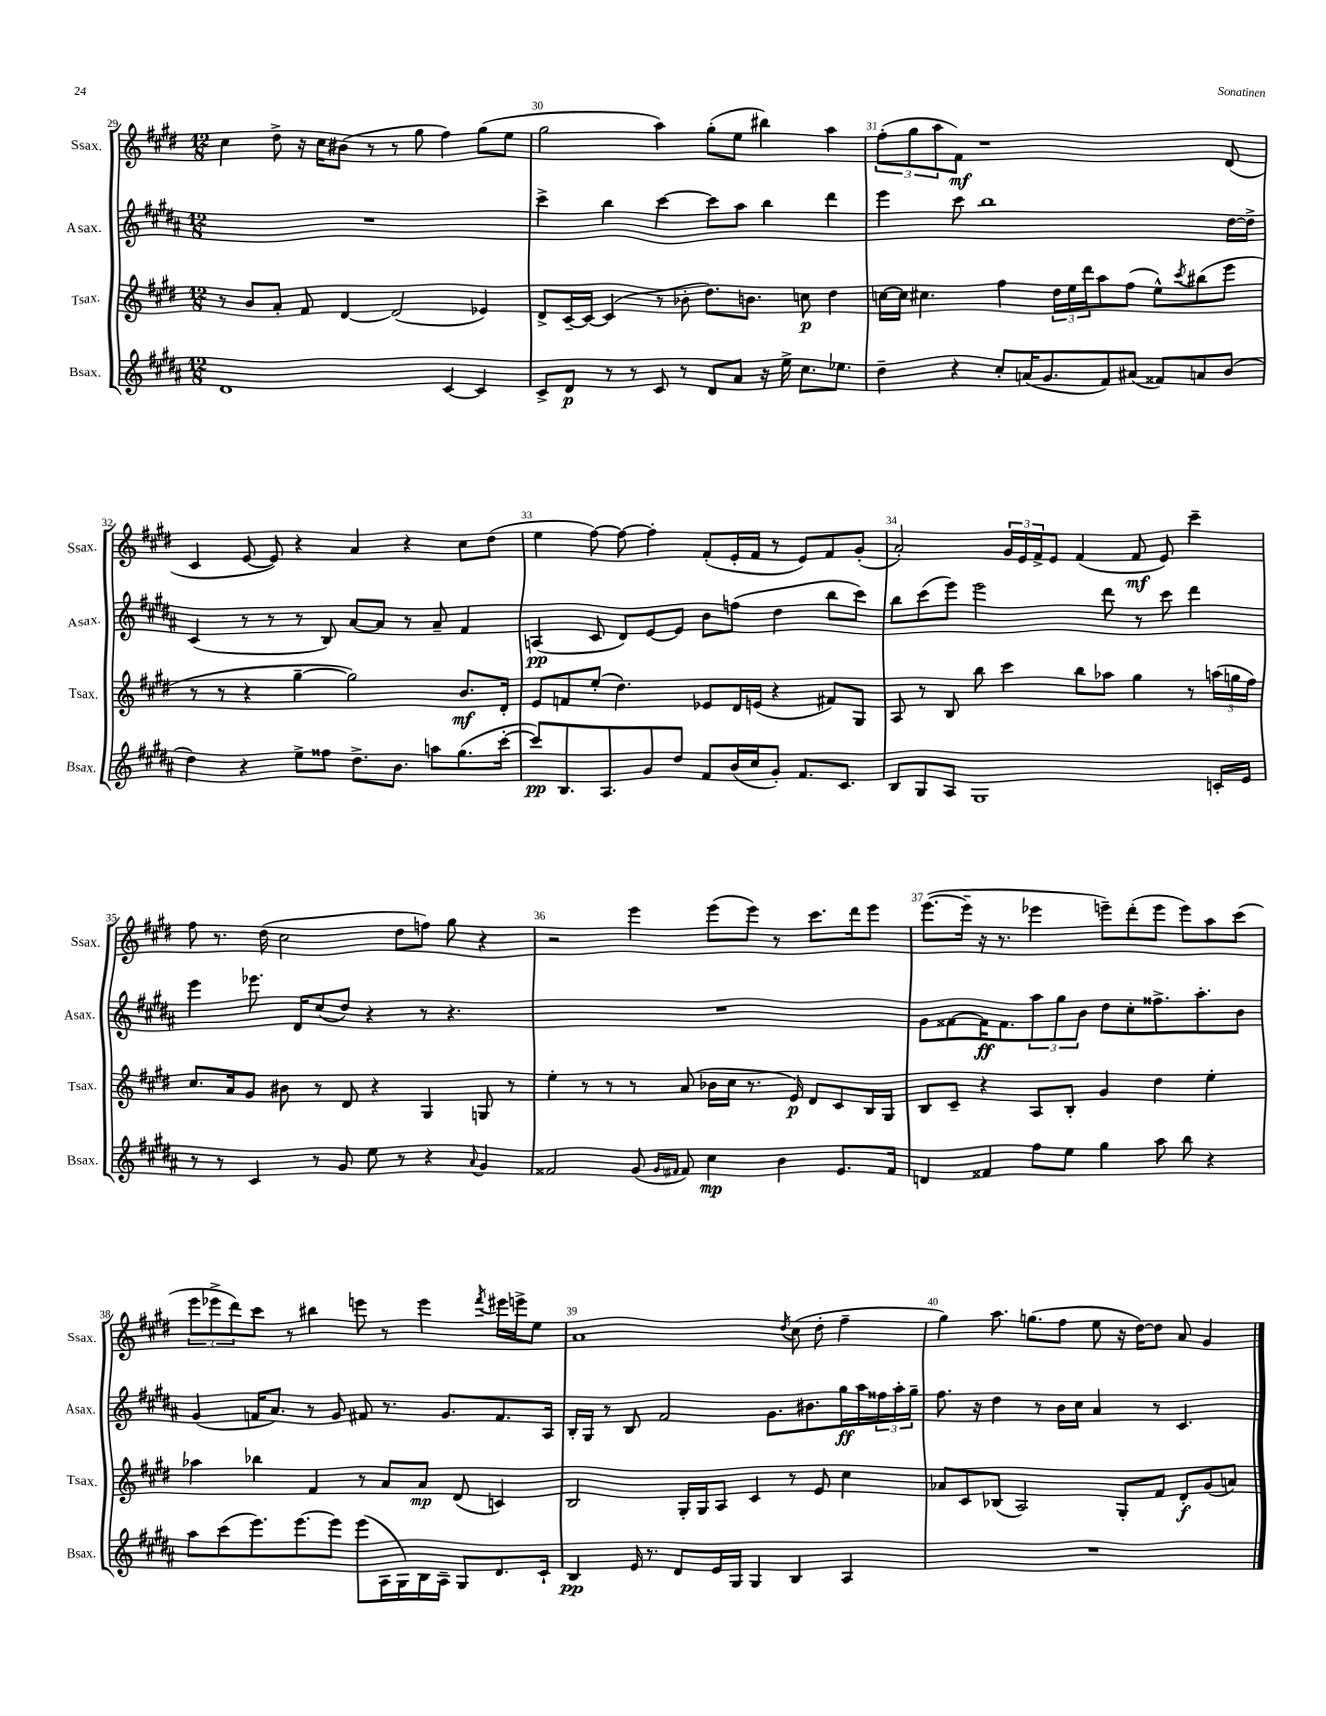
<<
\new StaffGroup <<
\new Staff = "s0" \with { instrumentName = "Ssax." shortInstrumentName = "Ssax." } {
    \clef treble \key e \major \numericTimeSignature \time 12/8
    cis''4 dis''8-> r16 cis''16 bis'8( r8 r8 gis''8 fis''4) gis''8( e''8 |
    gis''2 a''4) gis''8-.( e''8 bis''4) a''4 |
    \tuplet 3/2 { fis''8-.( gis''8 a''8 } fis'8\mf) r1 dis'8( |
    cis'4 e'8~ e'8) r4 a'4 r4 cis''8 dis''8( |
    e''4 fis''8~) fis''8~ fis''4-. fis'8-.( e'16-. fis'16 r8 e'8) fis'8 gis'8-.( |
    a'2-.) \tuplet 3/2 { gis'16 e'16 fis'16-> } e'8 fis'4( fis'8\mf e'8) cis'''4-- |
    fis''8 r8. dis''16( cis''2 dis''8 f''8) gis''8 r4 |
    r2 e'''4 e'''8( e'''8) r8 cis'''8. dis'''16 e'''8 |
    e'''8.~( e'''16-- r16 r8. ees'''4 e'''8--) dis'''8-.( e'''8 e'''8) a''8 cis'''8( |
    \tuplet 3/2 { e'''8 ees'''8-> dis'''8) } cis'''8 r8 bis''4 e'''8 r8 e'''4 \acciaccatura { fis'''8 } eis'''16 e'''16-> e''8 |
    a'1 \acciaccatura { dis''8 } cis''8( dis''8-. fis''4-- |
    gis''4) a''8. g''8.( fis''8 e''8 r16 dis''16~) dis''8 a'8 gis'4 \bar "|." |
}
\new Staff = "s1" \with { instrumentName = "Asax." shortInstrumentName = "Asax." } {
    \clef treble \key b \major \numericTimeSignature \time 12/8
    R1. |
    cis'''4-> b''4 cis'''4~ cis'''8 ais''8 b''4 dis'''4 |
    e'''4 cis'''8 b''1 dis''16~ dis''16-> |
    cis'4( r8 r8 r8 b8) ais'8~ ais'8 r8 ais'8-- fis'4 |
    a4\pp( cis'8 dis'8) e'8~ e'8 b'8 f''8( dis''4 b''8 cis'''8) |
    b''8 cis'''8( e'''8) e'''2 dis'''8 r8 cis'''8 dis'''4 |
    e'''4 ees'''8. dis'16 cis''8( dis''8) r4 r8 r4. |
    R1. |
    gis'8 fisis'8~ fisis'16\ff fisis'8. \tuplet 3/2 { ais''8 gis''8 b'8 } dis''8 cis''8-. fisis''8.-> ais''8.-. b'8 |
    gis'4( f'16 ais'8.) r8 gis'8 fis'8 r8. gis'8. fis'8. ais16 |
    b16-. gis16 r8 b8 fis'2 gis'8. bis'8. gis''16\ff ais''16 \tuplet 3/2 { fisis''16 ais''16-. gis''16-- } |
    fis''8. r16 dis''4 r8 b'16 cis''16 ais'4 r8 cis'4. \bar "|." |
}
\new Staff = "s2" \with { instrumentName = "Tsax." shortInstrumentName = "Tsax." } {
    \clef treble \key e \major \numericTimeSignature \time 12/8
    r8 b'8 a'8-. fis'8 dis'4~ dis'2( ees'4) |
    dis'8-> cis'16~-- cis'16~ cis'4( r8 bes'8-. dis''8.) b'8. c''8\p dis''4 |
    c''16~ c''16 cis''4. fis''4 \tuplet 3/2 { dis''16 e''16 dis'''16 } a''8 fis''8( e''8-^) \acciaccatura { cis'''8 } bis''8( e'''8 |
    r8 r8 r4 gis''4~-- gis''2) b'8.\mf dis'16-. |
    e'8 f'8 e''8-.( dis''4.) ees'8 dis'16 e'16( r4 fis'8) gis8 |
    a8 r8 b8 b''8 cis'''4 b''8 aes''8 gis''4 r8 \tuplet 3/2 { a''16( g''16 fis''16) } |
    cis''8. a'16 gis'8 bis'8 r8 dis'8 r4 gis4 g8 r8 |
    e''4-. r8 r8 r8 a'8( bes'16 cis''16 r8. e'16\p) dis'8 cis'8 b16 gis16 |
    b8 cis'8-- r4 a8 b8-. gis'4 dis''4 e''4-. |
    aes''4 bes''4 fis'4 r8 a'8 a'8\mp dis'8( c'4) |
    b2 gis16-. gis16 a8 cis'4 r8 e'8 cis''4 |
    aes'8 cis'8 bes8( a2) gis8-. fis'8 dis'8-.\f gis'8( a'8) \bar "|." |
}
\new Staff = "s3" \with { instrumentName = "Bsax." shortInstrumentName = "Bsax." } {
    \clef treble \key b \major \numericTimeSignature \time 12/8
    dis'1 cis'4~ cis'4 |
    cis'8-> dis'8\p r8 r8 cis'8 r8 dis'8 ais'8 r16 e''16-> cis''8. ees''8. |
    dis''4-- r4 cis''8-. a'16( gis'8. fis'8) ais'8( fisis'8) a'8 b'8( |
    dis''4) r4 e''8-> fisis''8 dis''8.-> b'8. a''8 gis''8.( cis'''16~-. |
    cis'''8\pp) b8. ais8. gis'8 dis''8 fis'8 b'16( cis''16 gis'8-.) fis'8. cis'8. |
    b8 gis8 ais8 gis1 c'16-. e'16 |
    r8 r8 cis'4 r8 gis'8 e''8 r8 r4 \appoggiatura { ais'8 } gis'4 |
    fisis'2 gis'8( \grace { gis'16 fis'16 } fis'8) cis''4\mp b'4 e'8. fis'16 |
    d'4 fisis'4 fis''8 e''8 gis''4 ais''8 b''8 r4 |
    ais''8 cis'''8( e'''8.) e'''8.~ e'''8 e'''8( ais16 gis16) b16 ais16-- gis8 dis'8. cis'16-! |
    b4\pp e'16 r8. dis'8 e'16 gis16 gis4 b4 ais4 |
    R1. \bar "|." |
}
>>
>>
\layout { \context { \Score currentBarNumber = #29 \override BarNumber.break-visibility = ##(#f #t #t) barNumberVisibility = #all-bar-numbers-visible } }
